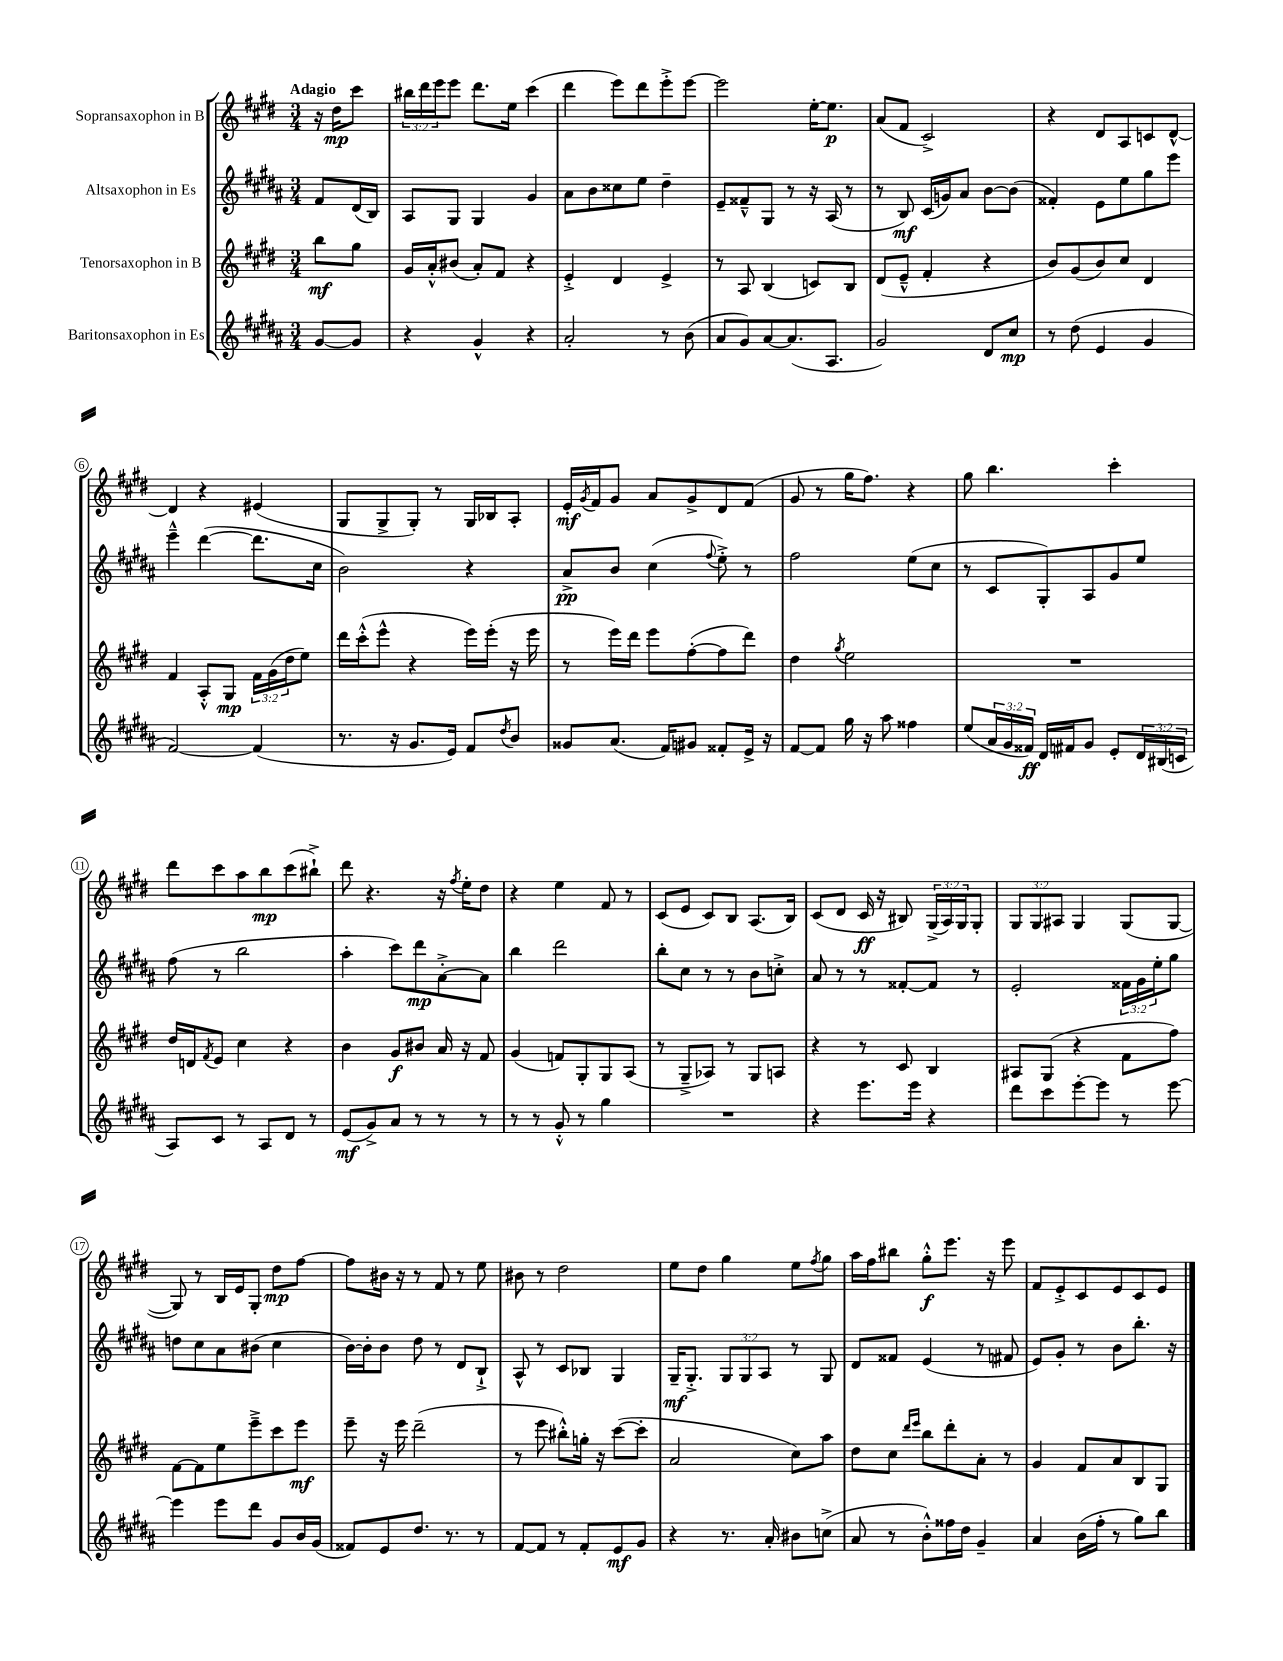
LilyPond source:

<<
\new StaffGroup <<
\new Staff = "s0" \with { instrumentName = "Sopransaxophon in B" } {
    \clef treble \key e \major \numericTimeSignature \time 3/4 \override Staff.TupletNumber.text = #tuplet-number::calc-fraction-text \partial 4 \tempo "Adagio"
    r16 dis''16\mp cis'''8 |
    \tuplet 3/2 { bis''16 dis'''16 e'''16 } e'''8 dis'''8. e''16 cis'''4( |
    dis'''4 e'''8) dis'''8 e'''8-.-> e'''8~ |
    e'''2 e''16~-. e''8.\p |
    a'8( fis'8 cis'2->) |
    r4 dis'8 a8 c'8 dis'8~-^ |
    dis'4 r4 eis'4( |
    gis8 gis8-> gis8-.) r8 gis16 bes16 a8-. |
    e'16-.\mf \acciaccatura { gis'8 } fis'16 gis'8 a'8 gis'8-> dis'8 fis'8( |
    gis'8 r8 gis''16 fis''8.) r4 |
    gis''8 b''4. cis'''4-. |
    dis'''8 cis'''8 a''8 b''8\mp cis'''8( bis''8-!->) |
    dis'''8 r4. r16 \acciaccatura { fis''8 } e''16-. dis''8 |
    r4 e''4 fis'8 r8 |
    cis'8( e'8 cis'8) b8 a8.( b16) |
    cis'8( dis'8 cis'16\ff r16 bis8) \tuplet 3/2 { gis16->( a16) gis16 } gis8-. |
    \tuplet 3/2 { gis8 gis8 ais8 } gis4 gis8( gis8~ |
    gis8) r8 b16 e'16 gis8-. dis''8\mp fis''8~ |
    fis''8 bis'16 r16 r8 fis'8 r8 e''8 |
    bis'8 r8 dis''2 |
    e''8 dis''8 gis''4 e''8 \acciaccatura { fis''8 } gis''8 |
    a''16 fis''16 bis''8 gis''8-.-^\f e'''8. r16 e'''8 |
    fis'8 e'8-.-> cis'8 e'8 cis'8 e'8 \bar "|." |
}
\new Staff = "s1" \with { instrumentName = "Altsaxophon in Es" } {
    \clef treble \key b \major \numericTimeSignature \time 3/4 \override Staff.TupletNumber.text = #tuplet-number::calc-fraction-text \partial 4
    fis'8 dis'16( b16) |
    ais8 gis8 gis4 gis'4 |
    ais'8 b'8 cisis''8 e''8 dis''4-- |
    e'8-- fisis'8---^ gis8 r8 r16 ais16( r8 |
    r8 b8\mf) cis'16( g'16) ais'8 b'8~ b'8( |
    fisis'4-.) e'8 e''8 gis''8 e'''8 |
    e'''4---^ dis'''4~( dis'''8. cis''16 |
    b'2) r4 |
    ais'8->\pp b'8 cis''4( \appoggiatura { fis''8 } e''8-.->) r8 |
    fis''2 e''8( cis''8 |
    r8 cis'8 gis8-.) ais8 gis'8 e''8 |
    fis''8( r8 b''2 |
    ais''4-. cis'''8) dis'''8\mp ais'8~-.-> ais'8 |
    b''4 dis'''2 |
    b''8-. cis''8 r8 r8 b'8 c''8-.-> |
    ais'8 r8 r8 fisis'8~-. fisis'8 r8 |
    e'2-. \tuplet 3/2 { fisis'16 gis'16 e''16-. } gis''8 |
    d''8 cis''8 ais'8 bis'8( cis''4 |
    b'16~) b'16-. b'8 dis''8 r8 dis'8 b8-!-> |
    ais8-^ r8 cis'8 bes8 gis4 |
    gis16--\mf gis8.-.-> \tuplet 3/2 { gis8 gis8 ais8 } r8 gis8 |
    dis'8 fisis'8 e'4( r8 fis'8 |
    e'8) gis'8-. r8 b'8 b''8.-. r16 \bar "|." |
}
\new Staff = "s2" \with { instrumentName = "Tenorsaxophon in B" } {
    \clef treble \key e \major \numericTimeSignature \time 3/4 \override Staff.TupletNumber.text = #tuplet-number::calc-fraction-text \partial 4
    b''8\mf gis''8 |
    gis'16 a'16-.-^ bis'8( a'8-.) fis'8 r4 |
    e'4-.-> dis'4 e'4-> |
    r8 a8 b4( c'8) b8 |
    dis'8( e'8---^ fis'4-. r4 |
    b'8) gis'8( b'8) cis''8 dis'4 |
    fis'4 a8-.-^ gis8\mp \tuplet 3/2 { fis'16 gis'16( dis''16 } e''8) |
    dis'''16 cis'''16-.-^( e'''8-^ r4 e'''16) e'''16-.( r16 e'''16 |
    r8 e'''16) dis'''16 e'''8 fis''8~-.( fis''8 dis'''8) |
    dis''4 \acciaccatura { gis''8 } e''2 |
    R2. |
    dis''16 d'16 \acciaccatura { fis'8 } e'8 cis''4 r4 |
    b'4 gis'8\f bis'8 a'16 r16 fis'8 |
    gis'4( f'8) gis8-. gis8 a8( |
    r8 gis8---> aes8) r8 gis8 a8 |
    r4 r8 cis'8 b4 |
    ais8 gis8( r4 fis'8 fis''8) |
    fis'8~ fis'8 e''8 e'''8---> cis'''8 e'''8\mf |
    e'''8-- r16 e'''16 dis'''2--( |
    r8 e'''8 bis''8-.-^) g''16-. r16 cis'''8~( cis'''8-. |
    a'2 cis''8) a''8 |
    dis''8 cis''8 \grace { dis'''16 e'''16 } b''8 dis'''8-. a'8-. r8 |
    gis'4 fis'8 a'8 b8 gis8 \bar "|." |
}
\new Staff = "s3" \with { instrumentName = "Baritonsaxophon in Es" } {
    \clef treble \key b \major \numericTimeSignature \time 3/4 \override Staff.TupletNumber.text = #tuplet-number::calc-fraction-text \partial 4
    gis'8~ gis'8 |
    r4 gis'4-^ r4 |
    ais'2-. r8 b'8( |
    ais'8 gis'8) ais'8~ ais'8.( ais8. |
    gis'2) dis'8 cis''8\mp |
    r8 dis''8( e'4 gis'4 |
    fis'2~) fis'4( |
    r8. r16 gis'8. e'16) fis'8 \acciaccatura { dis''8 } b'8 |
    gisis'8 ais'8.( fis'16) gis'8 fisis'8-. e'16-> r16 |
    fis'8~ fis'8 gis''16 r16 ais''8 fisis''4 |
    e''8( \tuplet 3/2 { ais'16 gis'16 fisis'16\ff) } dis'16 fis'16 gis'8 e'8-. \tuplet 3/2 { dis'16 bis16( c'16 } |
    ais8) cis'8 r8 ais8 dis'8 r8 |
    e'8\mf( gis'8->) ais'8 r8 r8 r8 |
    r8 r8 gis'8-.-^ r8 gis''4 |
    R2. |
    r4 e'''8. e'''16 r4 |
    dis'''8 cis'''8 e'''8~-. e'''8 r8 e'''8~ |
    e'''4 e'''8 dis'''8 gis'8 b'16 gis'16( |
    fisis'8) e'8 dis''8. r8. r8 |
    fis'8~ fis'8 r8 fis'8-. e'8\mf gis'8 |
    r4 r8. ais'16-. bis'8 c''8->( |
    ais'8 r8 b'8-.-^) fisis''16 dis''16 gis'4-- |
    ais'4 b'16( fis''16-. r8 gis''8) b''8 \bar "|." |
}
>>
>>
\layout { \context { \Score \override BarNumber.stencil = #(make-stencil-circler 0.1 0.3 ly:text-interface::print) } }
